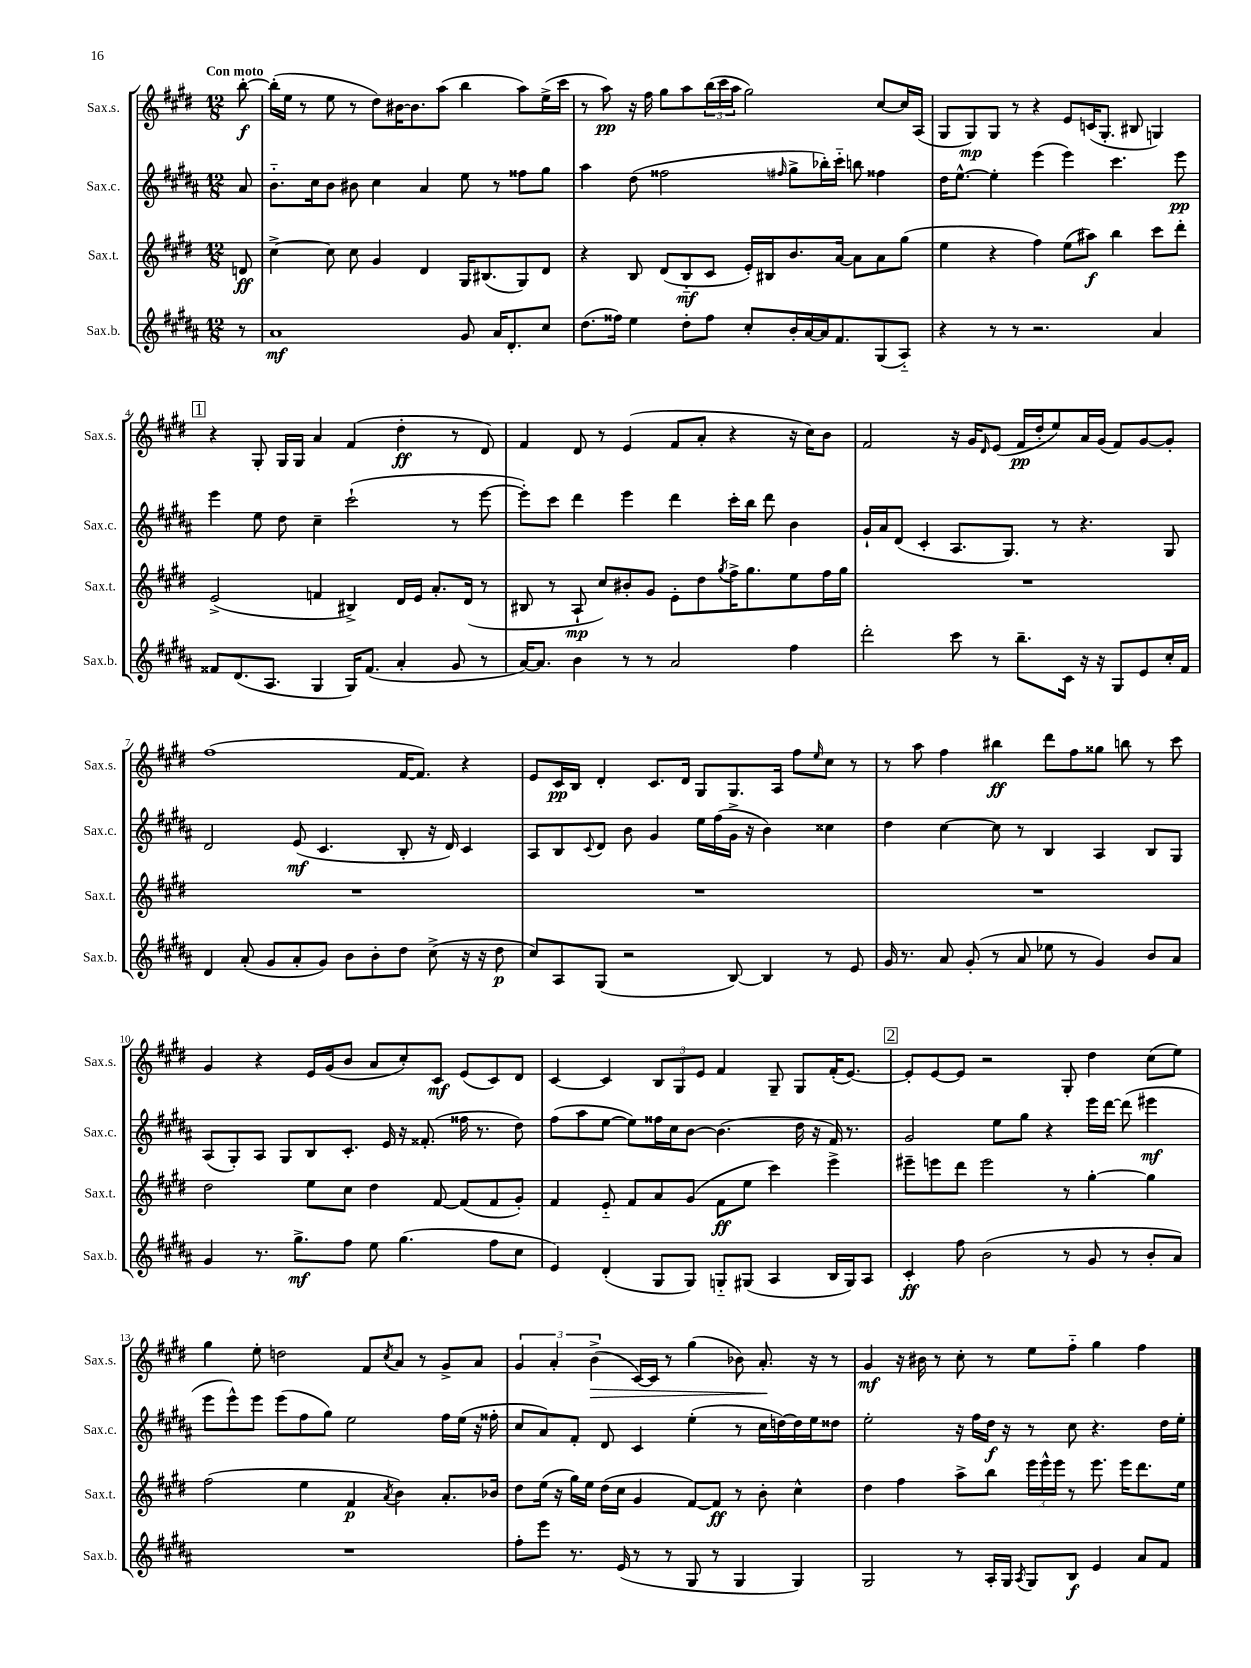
<<
\new StaffGroup <<
\new Staff = "s0" \with { instrumentName = "Sax.s." shortInstrumentName = "Sax.s." } {
    \clef treble \key e \major \numericTimeSignature \time 12/8 \partial 8 \tempo "Con moto"
    b''8~-.\f |
    b''16-.( e''16 r8 e''8 r8 dis''8) bis'16~ bis'8. a''8( b''4 a''8) e''16->( cis'''16 |
    r8 a''8\pp) r16 fis''16 gis''8 a''8 \tuplet 3/2 { b''16( cis'''16 a''16 } gis''2) cis''8~ cis''16 a16( |
    gis8 gis8\mp) gis8 r8 r4 e'8 c'16( gis8.-. bis8 g4) |
    \mark \markup { \box "1" } r4 gis8-. gis16 gis16 a'4 fis'4( dis''4-.\ff r8 dis'8) |
    fis'4 dis'8 r8 e'4( fis'8 a'8-. r4 r16 cis''16) b'8 |
    fis'2 r16 gis'16 \grace { dis'16 } e'8( fis'16\pp dis''16-. e''8) a'16 gis'16( fis'8) gis'8~ gis'8-. |
    fis''1( fis'16~ fis'8.) r4 |
    e'8 cis'16\pp b16 dis'4-. cis'8. dis'16 gis8 gis8. a16 fis''8 \grace { e''16 } cis''8 r8 |
    r8 a''8 fis''4 bis''4\ff dis'''8 fis''8 gisis''8 b''8 r8 cis'''8 |
    gis'4 r4 e'16 gis'16( b'8 a'8 cis''8-.) cis'8\mf e'8( cis'8) dis'8 |
    cis'4~ cis'4 \tuplet 3/2 { b8 gis8 e'8 } fis'4 gis8-- gis8 fis'16-.( e'8.~) |
    \mark \markup { \box "2" } e'8-. e'8~ e'8 r2 gis8-. dis''4 cis''8( e''8) |
    gis''4 e''8-. d''2 fis'8 \acciaccatura { cis''8 } a'8 r8 gis'8-> a'8 |
    \tuplet 3/2 { gis'4 a'4-. b'4->\>( } cis'16~) cis'16 r8 gis''4( bes'8) a'8.-.\! r16 r8 |
    gis'4\mf r16 bis'16 r8 cis''8-. r8 e''8 fis''8-_ gis''4 fis''4 \bar "|." |
}
\new Staff = "s1" \with { instrumentName = "Sax.c." shortInstrumentName = "Sax.c." } {
    \clef treble \key b \major \numericTimeSignature \time 12/8 \partial 8
    ais'8 |
    b'8.-_ cis''16 b'8 bis'8 cis''4 ais'4 e''8 r8 fisis''8 gis''8 |
    ais''4 dis''8( fisis''2 \grace { fis''16 } gis''8-> bes''16-.) cis'''16-_ b''8 fisis''4 |
    dis''16 e''8.~-^ e''4-. e'''4( e'''4) cis'''4. e'''8\pp |
    \mark \markup { \box "1" } e'''4 e''8 dis''8 cis''4-- cis'''2-!( r8 e'''8~ |
    e'''8-.) cis'''8 dis'''4 e'''4 dis'''4 cis'''16-. b''16 dis'''8 b'4 |
    gis'16-! ais'16 dis'8( cis'4-. ais8. gis8.) r8 r4. gis8 |
    dis'2 e'8\mf( cis'4. b8-. r16 dis'16) cis'4 |
    ais8 b8 \appoggiatura { cis'8 } dis'8 b'8 gis'4 e''16 fis''16( gis'16-> r16 b'4) cisis''4 |
    dis''4 cis''4~ cis''8 r8 b4 ais4 b8 gis8 |
    ais8( gis8-.) ais8 gis8 b8 cis'8.-. e'16 r16 fisis'8.-.( fisis''16 r8. dis''8) |
    fis''8( ais''8 e''8~ e''8) fisis''16 cis''16 b'8~ b'4.( dis''16 r16 fis'16) r8. |
    \mark \markup { \box "2" } gis'2 e''8 gis''8 r4 e'''16 dis'''16~ dis'''8( eis'''4\mf |
    e'''8 e'''8-^) e'''8 e'''8( fis''8 gis''8) e''2 fis''16 e''16( r16 fisis''16-. |
    cis''8 ais'8) fis'8-. dis'8 cis'4 e''4-.( r8 cis''16 d''16~) d''16 e''16 disis''8 |
    e''2-. r16 fis''16 dis''16\f r16 r8 cis''8 r4. dis''16 e''16-. \bar "|." |
}
\new Staff = "s2" \with { instrumentName = "Sax.t." shortInstrumentName = "Sax.t." } {
    \clef treble \key e \major \numericTimeSignature \time 12/8 \partial 8
    d'8\ff |
    cis''4~-> cis''8 cis''8 gis'4 dis'4 gis16 bis8.( gis8) dis'8 |
    r4 b8 dis'8( b8-_\mf cis'8 e'16-.) bis16 b'8. a'16~ a'8 a'8 gis''8( |
    e''4 r4 fis''4) e''8( ais''8\f) b''4 cis'''8 dis'''8-. |
    \mark \markup { \box "1" } e'2->( f'4 bis4->) dis'16 e'16 a'8.-. dis'16( r8 |
    bis8 r8 a8-!\mp cis''8) bis'8-. gis'8 e'8-. dis''8 \acciaccatura { gis''8 } fis''16-> gis''8. e''8 fis''16 gis''16 |
    R1. |
    R1. |
    R1. |
    R1. |
    dis''2 e''8 cis''8 dis''4 fis'8~ fis'8( fis'8 gis'8-.) |
    fis'4 e'8-_ fis'8 a'8 gis'8( fis'8\ff e''8 cis'''4) e'''4-> |
    \mark \markup { \box "2" } eis'''8-- e'''8 dis'''8 e'''2 r8 gis''4~-. gis''4 |
    fis''2( e''4 fis'4\p \acciaccatura { a'8 } b'4) a'8.-. bes'16 |
    dis''8 e''16( r16 gis''16) e''16 dis''16( cis''16 gis'4 fis'8~) fis'8\ff r8 b'8-. cis''4-^ |
    dis''4 fis''4 a''8-> b''8 \tuplet 3/2 { e'''16 e'''16-^ e'''16 } r8 e'''8. e'''16 dis'''8. e''16 \bar "|." |
}
\new Staff = "s3" \with { instrumentName = "Sax.b." shortInstrumentName = "Sax.b." } {
    \clef treble \key b \major \numericTimeSignature \time 12/8 \partial 8
    r8 |
    ais'1\mf gis'8 ais'16 dis'8.-. cis''8 |
    dis''8.( fisis''16) e''4 dis''8-. fisis''8 cis''8-. b'16-. ais'16~ ais'16 fis'8. gis8( ais8-_) |
    r4 r8 r8 r2. ais'4 |
    \mark \markup { \box "1" } fisis'8 dis'8.( ais8. gis4 gis16) fisis'8.( ais'4-. gis'8 r8 |
    ais'16~) ais'8. b'4 r8 r8 ais'2 fis''4 |
    dis'''2-. cis'''8 r8 b''8.-- cis'16 r16 r16 gis8 e'8 cis''16-. fis'16 |
    dis'4 ais'8-.( gis'8 ais'8-. gis'8) b'8 b'8-. dis''8 cis''8->( r16 r16 dis''8\p |
    cis''8) ais8 gis8( r2 b8~) b4 r8 e'8 |
    gis'16 r8. ais'8 gis'8-.( r8 ais'8 ees''8 r8 gis'4) b'8 ais'8 |
    gis'4 r8. gis''8.->\mf fis''8 e''8 gis''4.( fis''8 cis''8 |
    e'4) dis'4-.( gis8 gis8) g8-_ gis8( ais4 b16 gis16) ais8 |
    \mark \markup { \box "2" } cis'4-.\ff fis''8 b'2( r8 gis'8 r8 b'8-. ais'8) |
    R1. |
    fis''8-. e'''8 r8. e'16( r8 r8 gis8 r8 gis4 gis4) |
    gis2 r8 ais16-. gis16 \acciaccatura { ais8 } gis8 b8\f e'4 ais'8 fis'8 \bar "|." |
}
>>
>>
